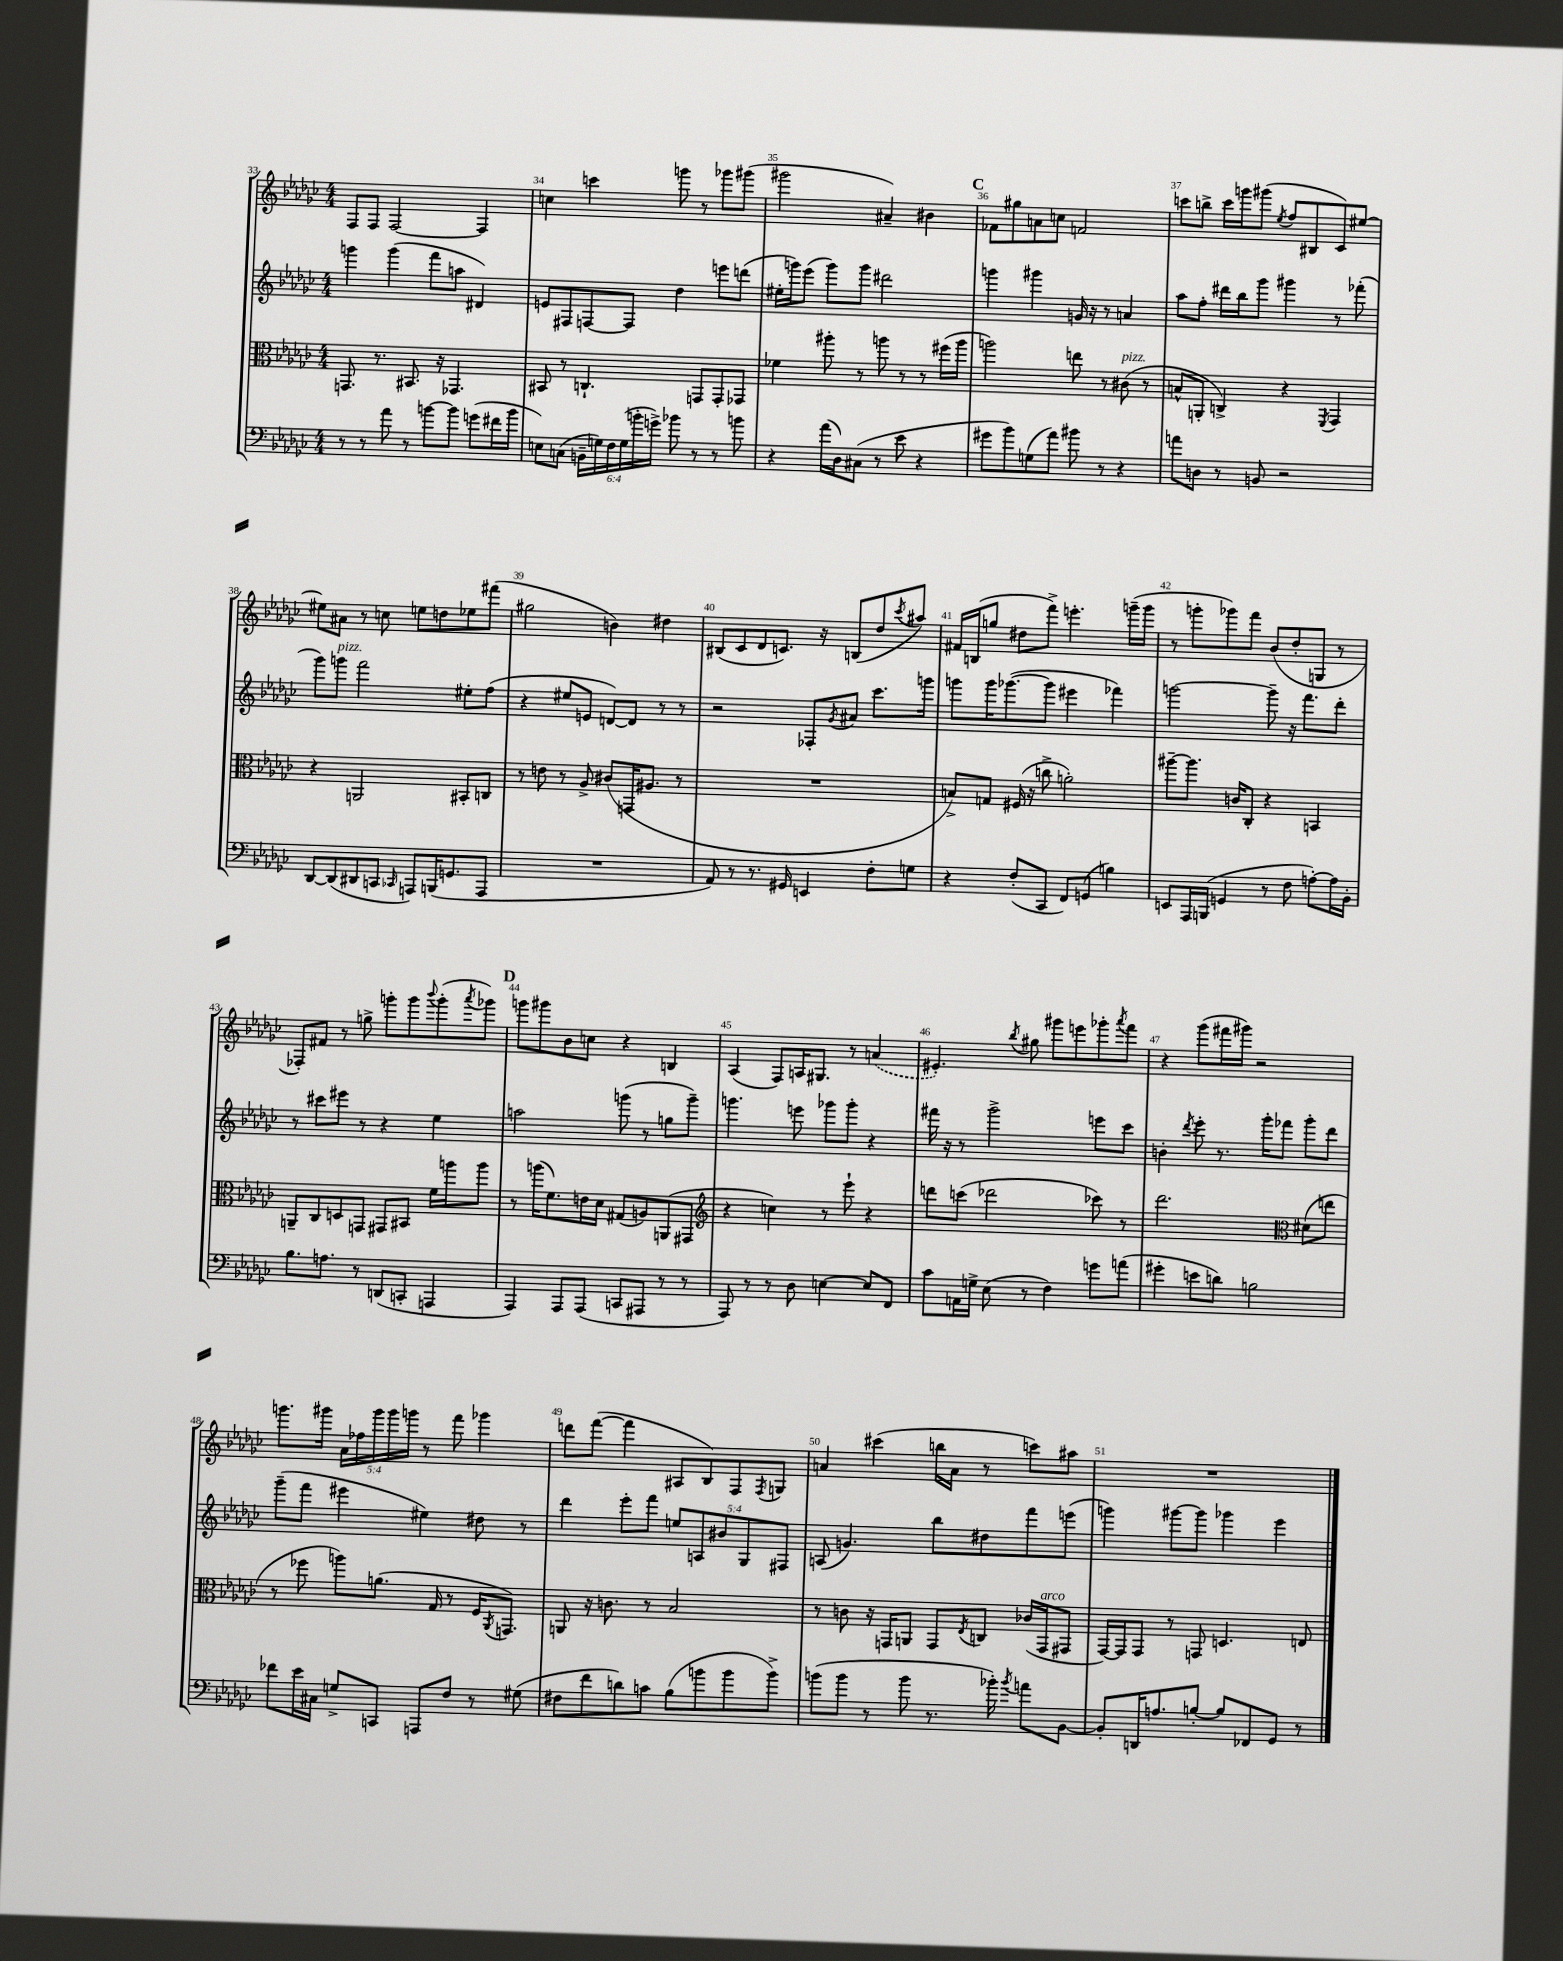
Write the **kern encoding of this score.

**kern	**kern	**kern	**kern
*staff4	*staff3	*staff2	*staff1
*clefF4	*clefC3	*clefG2	*clefG2
*k[b-e-a-d-g-c-]	*k[b-e-a-d-g-c-]	*k[b-e-a-d-g-c-]	*k[b-e-a-d-g-c-]
*M4/4	*M4/4	*M4/4	*M4/4
8r	8.GG/	4ggg\	8F/L
8r	.	.	8F/J
.	8.r	.	.
8a-\	.	(4ggg\	[2F/
8r	8.BB#/	.	.
[8b\L	.	8fff\L	.
.	16r	.	.
8b\]J	4.GG-/	8aa\J	.
(8g\L	.	4d#/)	4F/]
16f#\L	.	.	.
16b\JJ	.	.	.
=	=	=	=
8E\L)	8BB#/	8e/L	4cc\
(8C\J	8r	8F#/	.
24BB~\LL	4.C`/	[8F/	4ccc\
24G\)	.	.	.
24F\	.	.	.
(24G\	.	8F/]J	.
24b'\	.	.	.
24g^\JJ)	.	.	.
8b-\	.	4dd-\	8ggg\
8r	8GG/L	.	8r
8r	8GG'/	8eee\L	8ggg-\L
8b\	8GG-/J	(8ddd\J	(8ggg#\J
=	=	=	=
4r	4f-\	16ee#'\LL	2ggg#\
.	.	16ggg\J)	.
.	.	(8eee-\J	.
(16a-\LL	8aa#'\	8ggg\L)	.
16D-\J)	.	.	.
(8C#\J	8r	8ggg\J	.
8r	8aa\	2ddd#\	4a#~/)
8e-\	8r	.	.
4r	8r	.	4b#\
.	(16ff#\LL	.	.
.	16aa\JJ	.	.
=	=	=	=
8g#\L	2aa\)	4ggg\	8f-\L
8b-\)	.	.	8gg#\
(8G\	.	4ggg#\	8a\
8a-\J)	.	.	8cc\J
8b#\	8ee\	16g/	2f/
.	.	16r	.
8r	8r	8r	.
4r	(8c#\	4a/	.
.	8r	.	.
=	=	=	=
8a\L	8B^^/L	8aa-\L	8ccc\L
8D\J	8AA'/J	8ff'\J	8bb^\J
8r	4C^/)	16ddd#\LL	16ccc\LL
.	.	16bb-\J	16ggg\J
8BB/	.	8ggg-\J	(8ggg#\J
.	.	.	8qee-/
2r	4r	4ggg#\	8ff/L
.	.	.	8B#/
.	8qFF/	.	.
.	4GG-/	8r	8c-/)
.	.	(8fff-'\	[8ee#/J
=	=	=	=
[8DD-/L	4r	8ggg-\L)	8ee#\]L
(8DD-/]	.	8ggg\J	8a#\J
8DD#/	2AA/	2fff\	8r
8CC/J	.	.	8cc\
16qqCC-/	.	.	.
8AAA/L)	.	.	8ee\L
(16BBB/K	.	.	8dd\
8.GG/	.	.	.
.	8BB#'/L	8ee#'\L	8ee-\
8AAA/J	8C/J	(8ff\J	(8fff#\J
=	=	=	=
1r	8r	4r	2gg#\
.	8e\	.	.
.	8r	8ee#/L	.
.	8A-^/	8e/J	.
.	(8c#/L	[8d/L)	4b\)
.	16GG/K	8d/]J	.
.	8.A#/J	.	.
.	.	8r	4dd#\
.	8r	8r	.
=	=	=	=
8AA-/)	1r	2r	(8B#/L
8r	.	.	8c-/
8.r	.	.	8d-/
.	.	.	8.c/J)
16GG#/	.	.	.
4EE/	.	8F-'/L	.
.	.	.	16r
.	.	8qg-/	.
.	.	8a#/J	(8B/L
8F'\L	.	8.ccc-\L	8dd-/
.	.	.	8qccc-/
8G\J	.	.	8aa#/J)
.	.	16ggg\Jk	.
=	=	=	=
4r	8B^/L)	8ggg\L	16f#/LL
.	.	.	(16B/J
.	8G/J	16ggg\K	8gg/J
.	.	([8.ggg-\	.
(8F'/L	(16F#/	.	8dd#\L
.	16r	.	.
8CC-/J	8cc^\	8ggg-\]J	8fff^\J)
8FF/L)	2a'\)	4eee#\	4.eee'\
(8GG/J	.	.	.
4B\)	.	4fff-\)	.
.	.	.	(16ggg~\LL
.	.	.	16ggg\JJ
=	=	=	=
8EE/L	[8aa#~\L	[2ggg\	8r
16AAA-/L	8.aa#\]J	.	8ggg'\L
(16BBB/JJ	.	.	.
4GG/	.	.	8ggg-\)
.	16c/LK	.	.
.	8C-'/J	.	8fff\J
8r	4r	8ggg~\]	(8b-/L
8F\	.	16r	8dd-'/
.	.	8.fff\L	.
[8A'\L)	4BB/	.	8G/J
16A\]L	.	8ddd-'\J	8r
16BB-'\JJ	.	.	.
=	=	=	=
8.B-\L	8AA~/L	8r	8F-'/L)
.	8C-/	8ccc#\L	8f#/J
8.A\J	.	.	.
.	8D/	8eee#\J	8r
8r	8GG/J	8r	8gg^\
(8DD/L	8GG#/L	4r	8ggg'\L
8CC'/J	8BB#/J	.	8ggg\
.	.	.	8qqbbb-/
4AAA/	16f\LL	4ee-\	(8ggg'\
.	16aa\J	.	.
.	.	.	8qaaa-/
.	8aa\J	.	8ggg-\J)
=	=	=	=
4AAA-/)	8r	2aa\	8ggg\L
.	(16aa\LK	.	8ggg#\
.	8.f\)	.	.
8AAA-/L	.	.	8b-\
(8AAA-/J	16e\L	.	8cc\J
.	16d-\JJ	.	.
8CC/L	(8G#/L	(8ggg\	4r
8AAA#/J	8A/)	8r	.
8r	(8AA/	8gg\L	4B/
8r	8GG#/J	8ggg~\J)	.
=	=	=	=
*	*clefG2	*	*
8AAA-/)	4r	4.ggg\	(4A-/
8r	.	.	.
8r	4cc\)	.	8F/L)
8D-\	.	8eee\	16A/K
.	.	.	8.G#/J
[4E\	8r	8ggg-\L	.
.	8eee-`\	8ggg-'\J	8r
8E/]L	4r	4r	(4a/
8FF/J	.	.	.
=	=	=	=
8c-\L	8ddd\L	16fff#\	4.e#'/)
.	.	16r	.
16AA\L	(8ccc\J	8r	.
16G^\JJ	.	.	.
(8E-\	2ddd-\	2ggg-^\	.
.	.	.	8qbb-/
8r	.	.	8gg#\
4F\)	.	.	8ggg#\L
.	.	.	8eee\
8g\L	8ccc-\)	8eee\L	8ggg-'\
.	.	.	8qaaa-/
(8a\J	8r	8ccc-\J	8fff\J
=	=	=	=
4g#'\	2.ddd-\	4b'\	4r
.	.	8qddd-/	.
8e\L	.	8eee-'\	(8ggg-\L
8d\J)	.	8.r	16fff#\L
.	.	.	16ggg#\JJ)
2B\	.	.	2r
.	.	16ggg-'\LK	.
.	.	8fff-\J	.
*	*clefC3	*	*
.	(8d#\L	8ggg-'\L	.
.	8ee\J	8ddd-\J	.
=	=	=	=
8f-\L	8r	(8ggg-~\L	8.ggg\L
16e-\L	8ff-\	8fff\J	.
16C#\JJ	.	.	16ggg#\Jk
8G^/L	8aa\L)	4eee#\	20a-\LL
.	.	.	20ff-\
.	.	.	20ggg#\
8CC/J	(8.a\J	.	.
.	.	.	20ggg#\
.	.	.	20ggg\JJ
8AAA/L	.	4ee#\)	8r
.	16G-/	.	.
8F/J	8r	.	8fff\
8r	16F/LK	8dd#\	4ggg-\
.	8qAA-/	.	.
.	8.GG/J)	.	.
(8G#\	.	8r	.
=	=	=	=
8F#\L	8AA/	4ddd-\	8ddd\L
8f\	16r	.	([8fff\J
.	8.c\	.	.
8d\)	.	8eee-'\L	4fff\]
8c\J	8r	8fff\J	.
(8B-\L	2B-/	10ee/L	8A#/L
.	.	10A/	.
8b\	.	.	8B-/)
.	.	10b#/	.
8b\	.	.	8F/
.	.	10G-/	.
.	.	.	8qF/
8b^\J)	.	.	8G/J
.	.	10F#/J	.
=	=	=	=
(8b\L	8r	(8A/	4a/
8b\J	8c\	4.g/)	.
8r	16r	.	(4ccc#\
.	16GG/LK	.	.
8b\	8AA/J	.	.
8.r	8GG/L	8bb-\L	16bb\LL
.	.	.	16a\JJ
.	8qE-/	.	.
.	8C/J	8dd#\	8r
16b-'\)	.	.	.
8qb-/	.	.	.
8a\L	(16c-/LL	8fff\	8ccc\L)
.	16GG/J	.	.
[8BB-\J	8GG#/J	(8eee\J	8aa#\J
=	=	=	=
8BB-'/]L	[16GG-/LL)	4ggg\)	1r
.	16GG-/]J	.	.
16DD/K	8GG-/J	.	.
8.A/	.	.	.
.	8r	[8ggg#\L	.
[8B'/J	8GG/	8ggg#\]J	.
8B/]L	4.D/	4ggg-\	.
8FF-/	.	.	.
8GG-/J	.	4eee-\	.
8r	8E/	.	.
==	==	==	==
*-	*-	*-	*-
